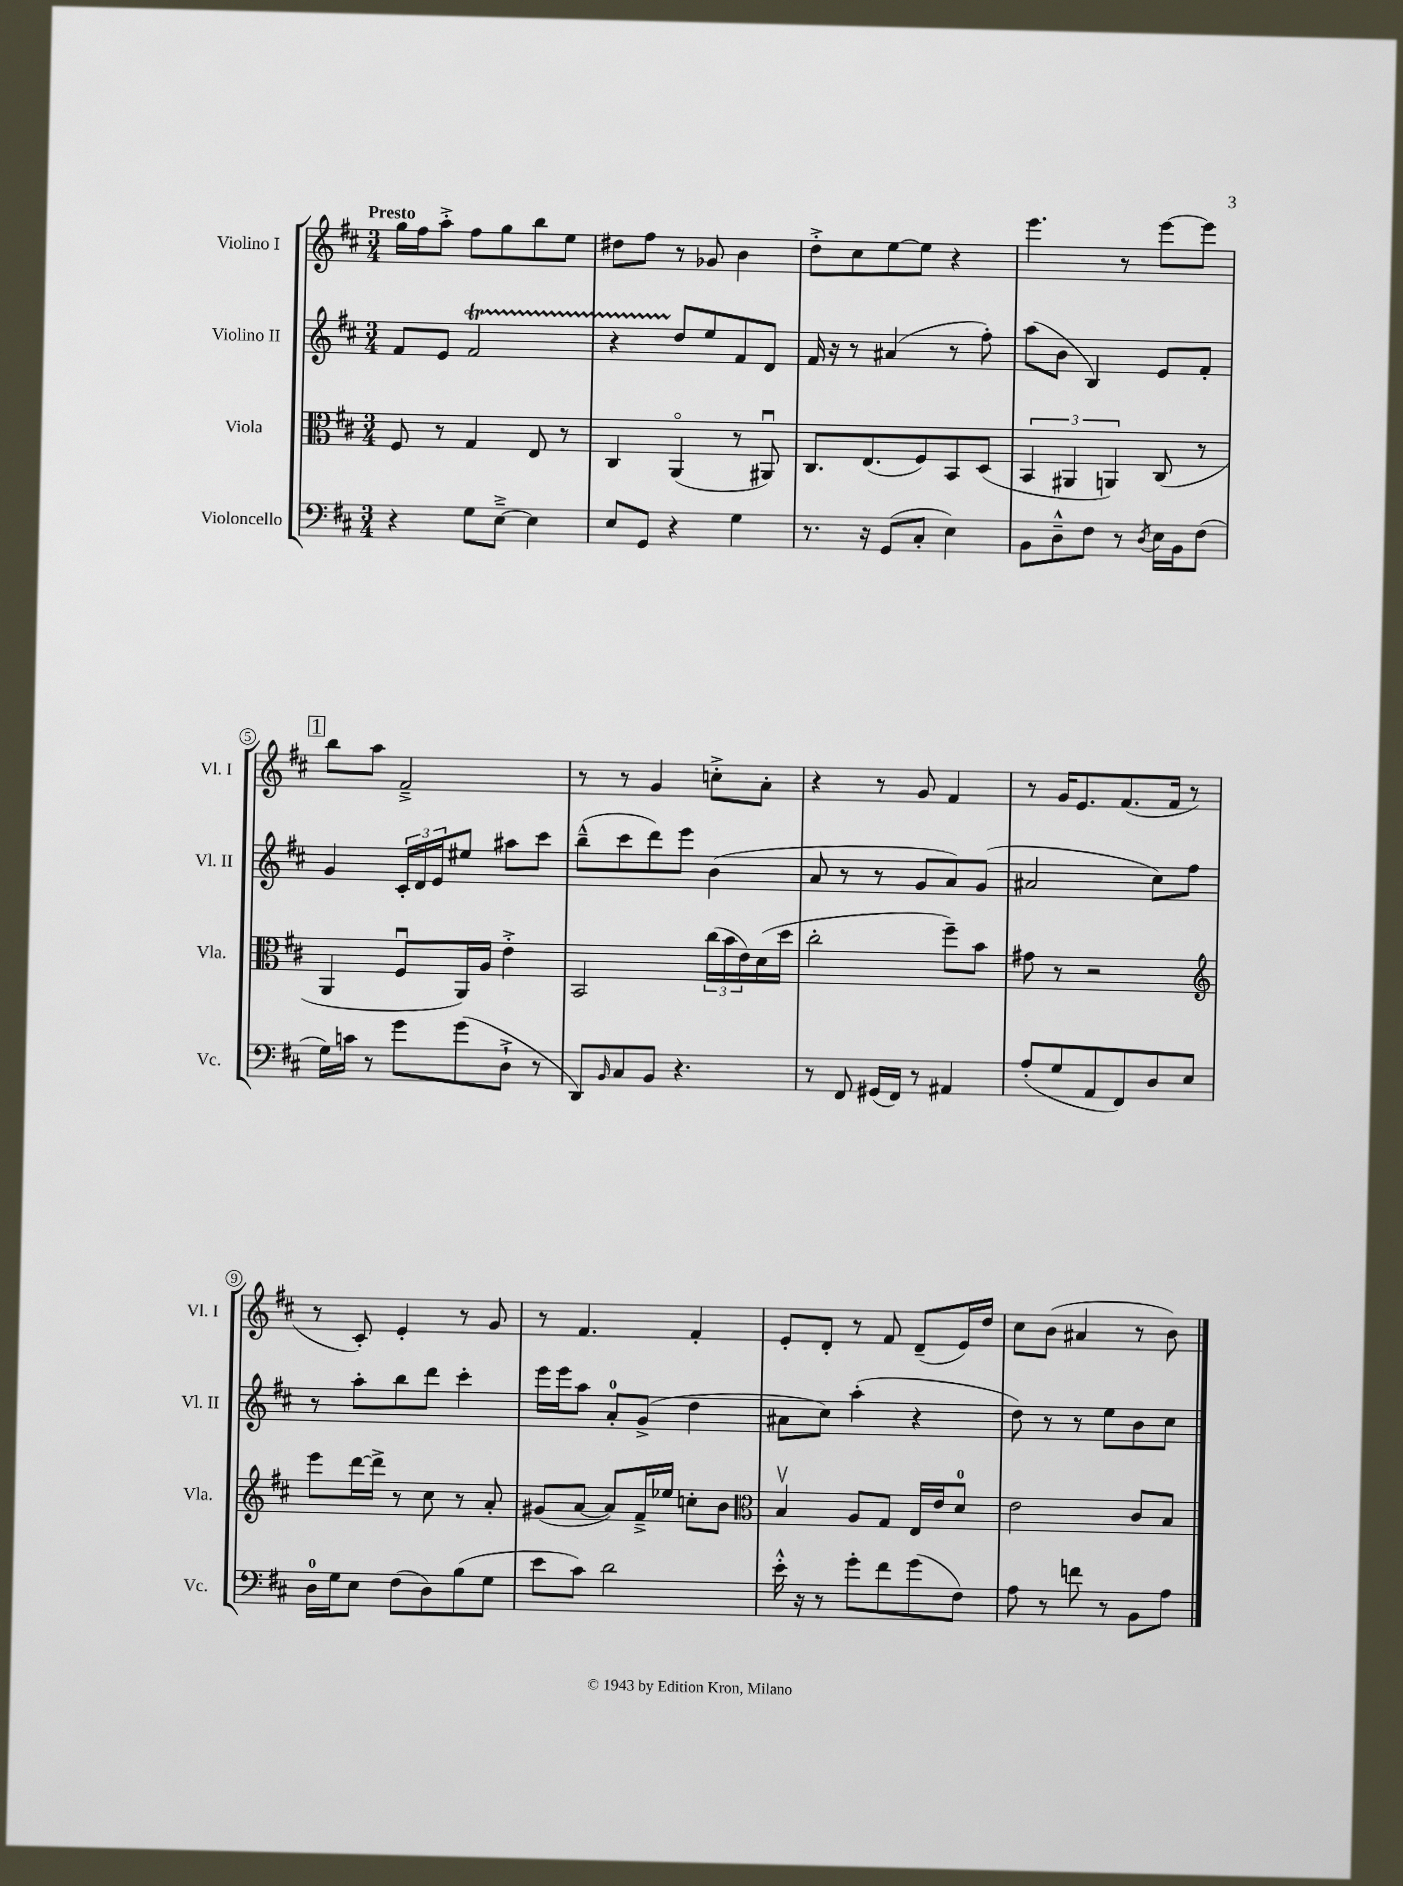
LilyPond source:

<<
\new StaffGroup <<
\new Staff = "s0" \with { instrumentName = "Violino I" shortInstrumentName = "Vl. I" } {
    \clef treble \key d \major \numericTimeSignature \time 3/4 \tempo "Presto"
    g''16 fis''16 a''8-.-> fis''8 g''8 b''8 e''8 |
    dis''8 fis''8 r8 ges'8 b'4 |
    d''8-.-> cis''8 e''8~ e''8 r4 |
    e'''4. r8 e'''8~ e'''8 |
    \mark \markup { \box "1" } b''8 a''8 fis'2---> |
    r8 r8 g'4 c''8-.-> a'8-. |
    r4 r8 g'8 fis'4 |
    r8 g'16 e'8. fis'8.( fis'16 r8 |
    r8 cis'8-.) e'4-. r8 g'8 |
    r8 fis'4. fis'4-. |
    e'8-. d'8-. r8 fis'8 d'8--( e'16) d''16 |
    cis''8 b'8( ais'4 r8 b'8) \bar "|." |
}
\new Staff = "s1" \with { instrumentName = "Violino II" shortInstrumentName = "Vl. II" } {
    \clef treble \key d \major \numericTimeSignature \time 3/4
    fis'8 e'8 fis'2\startTrillSpan |
    r4 d''8\stopTrillSpan e''8 fis'8 d'8 |
    fis'16 r16 r8 ais'4( r8 fis''8-.) |
    a''8( b'8 b4) e'8 fis'8-. |
    \mark \markup { \box "1" } g'4 \tuplet 3/2 { cis'16-. d'16 e'16 } eis''8 ais''8 cis'''8 |
    b''8---^( cis'''8 d'''8) e'''8 b'4( |
    a'8 r8 r8 g'8 a'8) g'8( |
    ais'2 cis''8) fis''8 |
    r8 a''8-. b''8 d'''8 cis'''4-. |
    e'''16 e'''16 a''8 a'8-0-. g'8->( d''4 |
    ais'8 cis''8) a''4-.( r4 |
    d''8) r8 r8 e''8 b'8 cis''8 \bar "|." |
}
\new Staff = "s2" \with { instrumentName = "Viola" shortInstrumentName = "Vla." } {
    \clef alto \key d \major \numericTimeSignature \time 3/4
    fis8 r8 g4 e8 r8 |
    cis4 a,4\flageolet( r8 ais,8\downbow) |
    cis8. e8.( fis8) b,8 d8( |
    \tuplet 3/2 { b,4 ais,4 a,4) } cis8( r8 |
    \mark \markup { \box "1" } a,4 fis8\downbow a,16) a16 e'4-.-> |
    b,2 \tuplet 3/2 { cis''16( b'16 e'16) } d'16( d''16 |
    cis''2-. fis''8--) b'8 |
    gis'8 r8 r2 |
    \clef treble e'''8 d'''16~ d'''16-> r8 cis''8 r8 a'8-. |
    gis'8( a'8~ a'8) fis'16---> ees''16 c''8-. b'8 |
    \clef alto b4\upbow a8 g8 e16 e'16 d'8-0 |
    e'2 cis'8 b8 \bar "|." |
}
\new Staff = "s3" \with { instrumentName = "Violoncello" shortInstrumentName = "Vc." } {
    \clef bass \key d \major \numericTimeSignature \time 3/4
    r4 g8 e8~---> e4 |
    e8 g,8 r4 g4 |
    r8. r16 g,8( cis8-. e4) |
    b,8 d8---^ fis8 r8 \acciaccatura { d8 } e16 b,16 fis8( |
    \mark \markup { \box "1" } g16) c'16 r8 g'8 g'8( d8-!-> r8 |
    d,8) \grace { b,16 } cis8 b,8 r4. |
    r8 fis,8 gis,16( fis,16) r8 ais,4 |
    a8-.( g8 a,8 fis,8) d8 e8 |
    d16-0 g16 e8 fis8( d8) b8( g8 |
    e'8 cis'8) d'2 |
    e'16-.-^ r16 r8 g'8-. fis'8 g'8( fis8) |
    a8 r8 f'8 r8 b,8 a8 \bar "|." |
}
>>
>>
\layout { \context { \Score \override BarNumber.stencil = #(make-stencil-circler 0.1 0.3 ly:text-interface::print) } }
